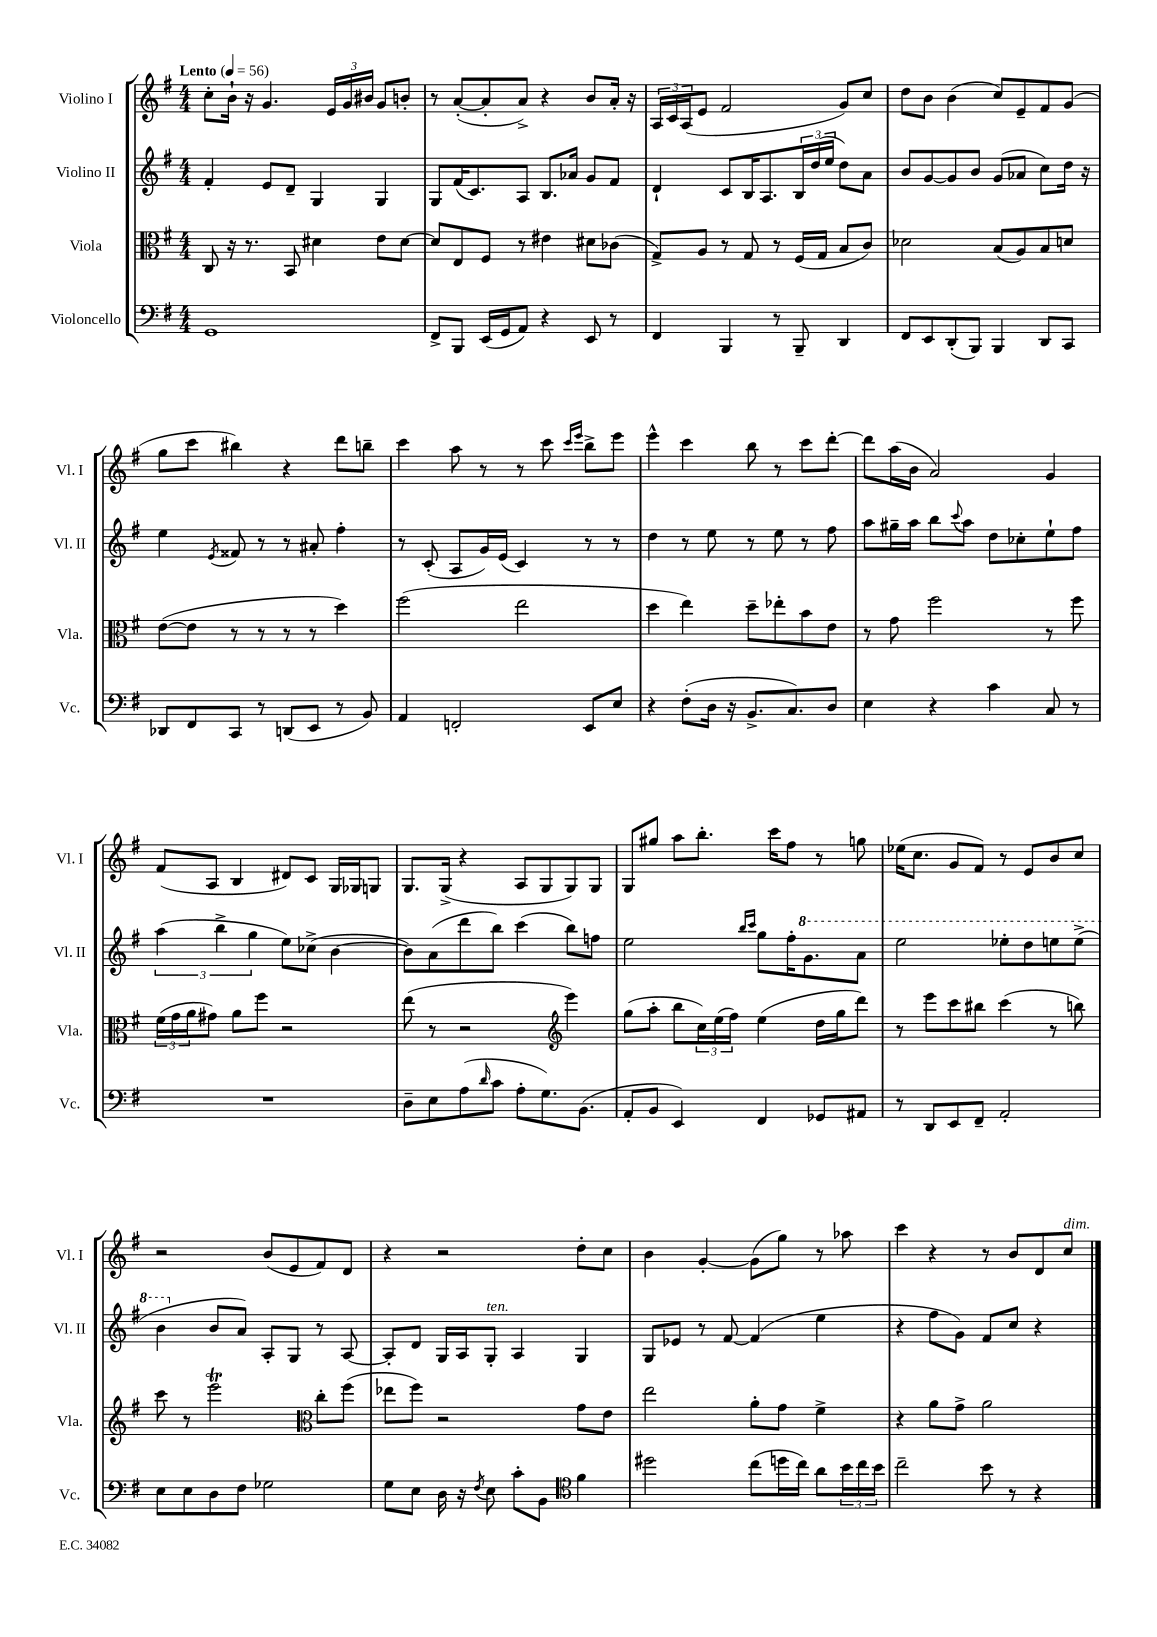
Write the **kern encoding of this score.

**kern	**kern	**kern	**kern
*staff4	*staff3	*staff2	*staff1
*clefF4	*clefC3	*clefG2	*clefG2
*k[f#]	*k[f#]	*k[f#]	*k[f#]
*M4/4	*M4/4	*M4/4	*M4/4
*MM56	*MM56	*MM56	*MM56
1GG	8C	4f#'	8cc'
.	16r	.	16b`
.	8.r	.	16r
.	.	8e	4.g
.	8BB	8d~	.
.	4d#	4G	.
.	.	.	24e
.	.	.	24g
.	.	.	24b#
.	8e	4G	8g
.	[8d#	.	8b'
=	=	=	=
8FF#^	8d#]	8G	8r
8BBB	8E	(16f#	([8a'
.	.	8.c)	.
(16EE	8F#	.	8a']
16GG	.	.	.
8AA)	8r	8A	8a^)
4r	4e#	8.B	4r
.	.	16a-	.
8EE	8d#	8g	8b
8r	(8c-	8f#	16a'
.	.	.	16r
=	=	=	=
4FF#	8G^)	4d`	24A
.	.	.	24c
.	.	.	(24A
.	8A	.	8e
4BBB	8r	8c	2f#
.	8G	16B	.
.	.	8.A	.
8r	8r	.	.
8BBB~	(16F#	24B	.
.	.	(24dd	.
.	16G	.	.
.	.	24ee	.
4DD	8B	8dd)	8g)
.	8c)	8a	8cc
=	=	=	=
8FF#	2d-	8b	8dd
8EE	.	[8g	8b
(8DD'	.	8g]	(4b
8BBB)	.	8b	.
4BBB	(8B	(8g	8cc)
.	8A)	8a-	8e~
8DD	8B	8cc)	8f#
8CC	8d	16dd	(8g
.	.	16r	.
=	=	=	=
8DD-	([8e	4ee	8gg
8FF#	8e]	.	8ccc
.	.	8qe	.
8CC	8r	8f##	4bb#)
8r	8r	8r	.
(8DD	8r	8r	4r
8EE	8r	8a#'	.
8r	4dd)	4ff#'	8ddd
8BB)	.	.	8bb~
=	=	=	=
4AA	(2ff#	8r	4ccc
.	.	(8c'	.
2FF'	.	8A	8aa
.	.	16g)	8r
.	.	(16e	.
.	2ee	4c)	8r
.	.	.	8ccc
.	.	.	16qqccc
.	.	.	16qqeee
8EE	.	8r	8bb^
8E	.	8r	8eee
=	=	=	=
4r	4dd	4dd	4eee^^
(8F#'	4ee)	8r	4ccc
16D	.	8ee	.
16r	.	.	.
8.BB^	8dd~	8r	8bb
.	8ee-'	8ee	8r
8.C)	.	.	.
.	8b	8r	8ccc
8D	8e	8ff#	[8ddd'
=	=	=	=
4E	8r	8aa	8ddd]
.	8g	16gg#~	(16aa
.	.	16aa	16b
4r	2ff#	8bb	2a)
.	.	8qqccc	.
.	.	8aa	.
4c	.	8dd	.
.	.	8cc-'	.
8C	8r	8ee`	4g
8r	8ff#	8ff#	.
=	=	=	=
1r	(24f#	(6aa	(8f#
.	24g	.	.
.	24a	.	.
.	8g#)	.	8A
.	.	6bb^	.
.	8a	.	4B
.	.	6gg	.
.	8ff#	.	.
.	2r	8ee)	8d#)
.	.	(8cc-^	8c
.	.	[4b	16G
.	.	.	16G-
.	.	.	8G
=	=	=	=
8D~	(8ee	8b])	8.G
8E	8r	(8a	.
.	.	.	(16G^
(8A	2r	8ddd	4r
16qqd	.	.	.
8c	.	8bb)	.
8A'	.	(4ccc	8A
8.G)	.	.	8G
*	*clefG2	*	*
.	4eee)	8bb)	8G)
(8.BB	.	.	.
.	.	8ff	8G
=	=	=	=
8AA'	(8gg	2ee	8G
8BB	8aa'	.	8gg#
4EE)	8bb	.	8aa
.	24cc)	.	8.bb'
.	(24ee	.	.
.	24ff#)	.	.
.	.	16qqbb	.
.	.	16qqccc	.
4FF#	(4ee	8gg	.
.	.	.	16ccc
.	.	16ff#'	8ff#
.	.	8.gg	.
8GG-	16dd	.	8r
.	16gg	.	.
8AA#	8ddd)	8aa	8gg
=	=	=	=
8r	8r	2eee	(16ee-
.	.	.	8.cc
8DD	8eee	.	.
8EE	8ccc	.	8g
8FF#~	8bb#	.	8f#)
2AA'	(4ccc	8eee-'	8r
.	.	8ddd	8e
.	8r	8eee	8b
.	8bb)	(8eee^	8cc
=	=	=	=
8E	8ccc	4bb	2r
8E	8r	.	.
8D	2eee	8b	.
8F#	.	8a)	.
2G-	.	8A'	(8b
.	.	8G	8e
*	*clefC3	*	*
.	8cc'	8r	8f#)
.	(8ff#	[8A	8d
=	=	=	=
8G	8ee-	8A']	4r
8E	8ff#)	8d	.
16D	2r	16G	2r
16r	.	16A	.
8qF#	.	.	.
8E	.	8G'	.
8c'	.	4A	.
8BB	.	.	.
*clefC4	*	*	*
4f#	8g	4G	8dd'
.	8e	.	8cc
=	=	=	=
2dd#	2ee	8G	4b
.	.	8e-	.
.	.	8r	[4g'
.	.	[8f#	.
(8cc	8a'	(4f#]	(8g]
16dd	8g	.	8gg)
16cc)	.	.	.
8a	4f#^	4ee	8r
24b	.	.	8aa-
24cc	.	.	.
24b	.	.	.
=	=	=	=
2cc~	4r	4r	4ccc
.	8a	8ff#	4r
.	8g^	8g)	.
8b	2a	8f#	8r
8r	.	8cc	8b
4r	.	4r	8d
.	.	.	8cc
==	==	==	==
*-	*-	*-	*-
